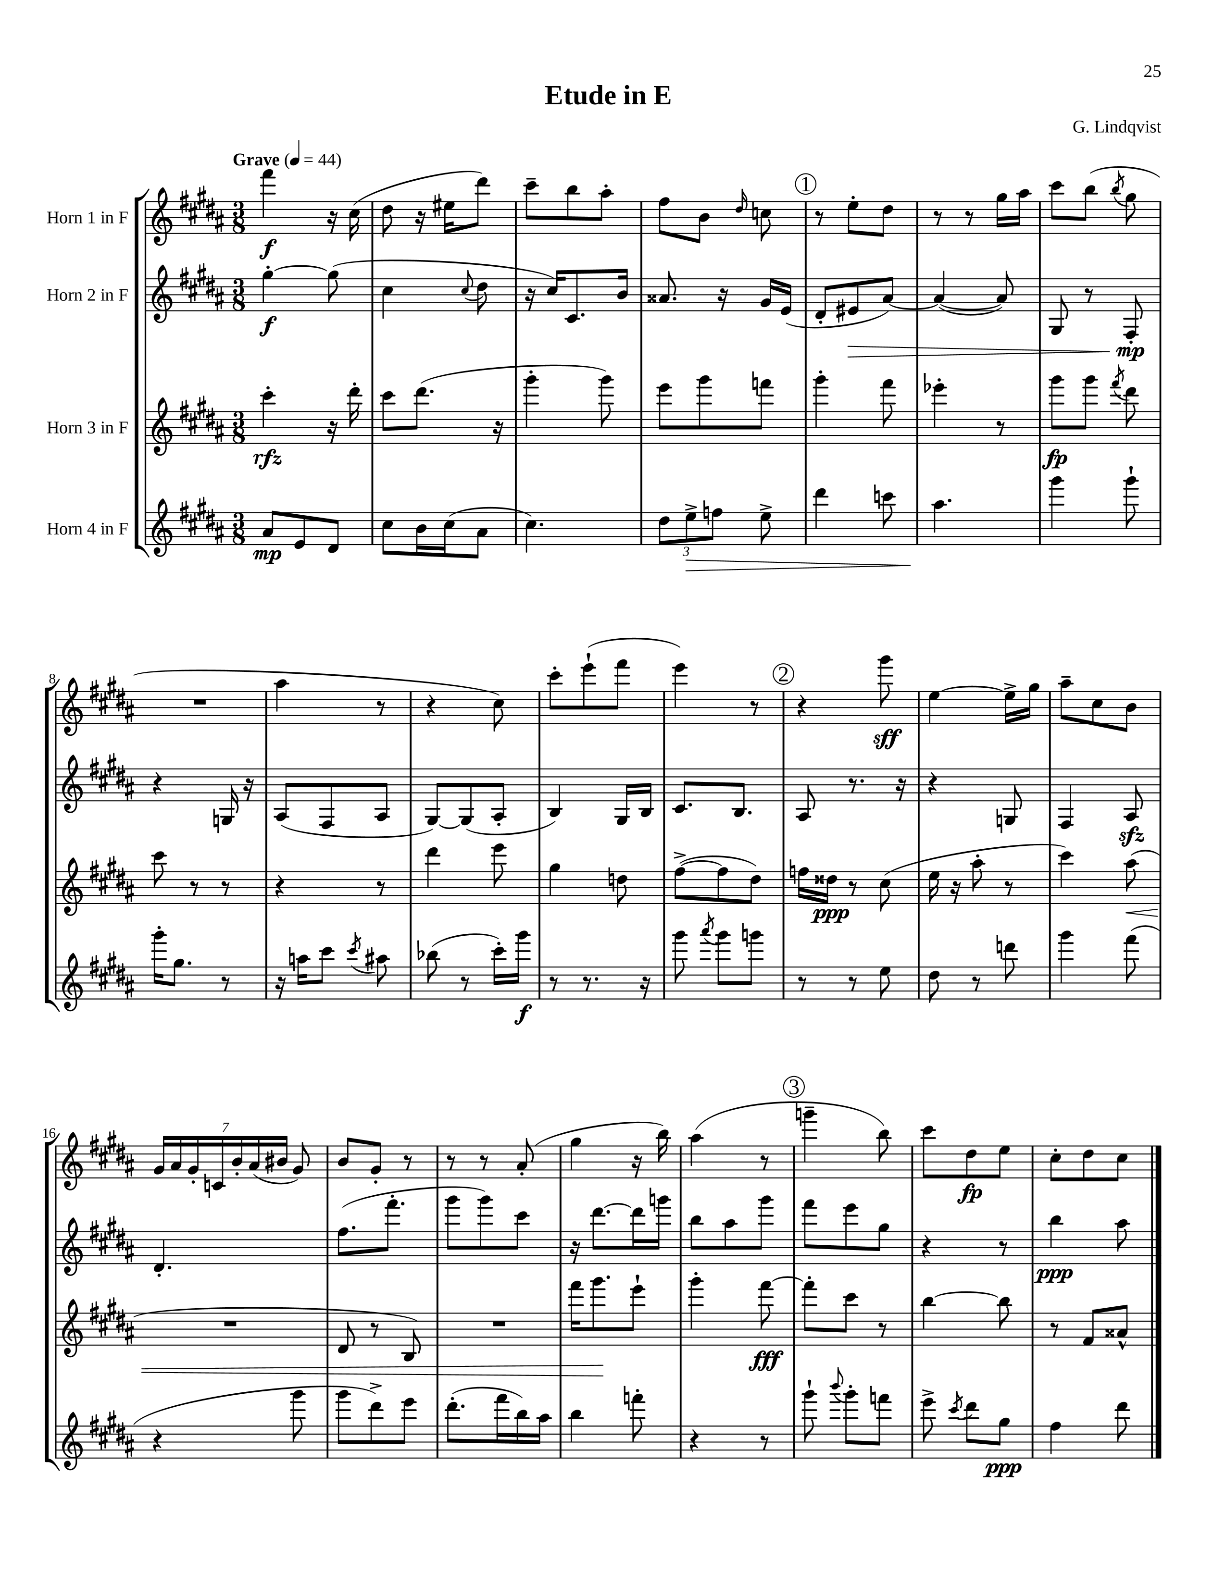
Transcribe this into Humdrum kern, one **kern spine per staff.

**kern	**kern	**kern	**kern
*staff4	*staff3	*staff2	*staff1
*clefG2	*clefG2	*clefG2	*clefG2
*k[f#c#g#d#a#]	*k[f#c#g#d#a#]	*k[f#c#g#d#a#]	*k[f#c#g#d#a#]
*M3/8	*M3/8	*M3/8	*M3/8
*MM44	*MM44	*MM44	*MM44
8a#	4ccc#'	[4gg#'	4fff#
8e	.	.	.
8d#	16r	(8gg#]	16r
.	16ddd#'	.	(16cc#
=	=	=	=
8cc#	8ccc#	4cc#	8dd#
16b	(8.ddd#	.	16r
(16cc#	.	.	16ee#
.	.	8qqcc#	.
8a#	.	8dd#	8ddd#)
.	16r	.	.
=	=	=	=
4.cc#)	4ggg#'	16r	8ccc#~
.	.	16cc#)	.
.	.	8.c#	8bb
.	8ggg#)	.	8aa#'
.	.	16b	.
=	=	=	=
12dd#	8eee	8.a##	8ff#
12ee^	.	.	.
.	8ggg#	.	8b
12ff	.	.	.
.	.	16r	.
.	.	.	16qqdd#
8ee^	8fff	16g#	8cc
.	.	(16e	.
=	=	=	=
4ddd#	4ggg#'	8d#'	8r
.	.	8e#	8ee'
8ccc	8fff#	[8a#)	8dd#
=	=	=	=
4.aa#	4eee-'	(4a#_	8r
.	.	.	8r
.	8r	8a#])	16gg#
.	.	.	16aa#
=	=	=	=
4ggg#	8ggg#	8G#	8ccc#
.	8ggg#	8r	(8bb
.	8qfff#	.	8qbb
8ggg#`	8ddd#	8F#'	8gg#
=	=	=	=
16ggg#'	8ccc#	4r	4.r
8.gg#	.	.	.
.	8r	.	.
8r	8r	16G	.
.	.	16r	.
=	=	=	=
16r	4r	(8A#	4aa#
16aa	.	.	.
8ccc#	.	8F#	.
8qccc#	.	.	.
8aa#	8r	8A#	8r
=	=	=	=
(8bb-	4ddd#	[8G#)	4r
8r	.	(8G#]	.
16ccc#')	8eee	8A#'	8cc#)
16ggg#	.	.	.
=	=	=	=
8r	4gg#	4B)	8ccc#'
8.r	.	.	(8eee`
.	8dd	16G#	8fff#
16r	.	16B	.
=	=	=	=
8ggg#	([8ff#^	8.c#	4eee)
8qaaa#	.	.	.
8ggg#	8ff#]	.	.
.	.	8.B	.
8ggg	8dd#)	.	8r
=	=	=	=
8r	16ff	8A#	4r
.	16dd##	.	.
8r	8r	8.r	.
8ee	(8cc#	.	8ggg#
.	.	16r	.
=	=	=	=
8dd#	16ee	4r	[4ee
.	16r	.	.
8r	8aa#'	.	.
8ddd	8r	8G	16ee^]
.	.	.	16gg#
=	=	=	=
4ggg#	4ccc#)	4F#	8aa#~
.	.	.	8cc#
(8fff#	(8aa#	8A#	8b
=	=	=	=
4r	4.r	4.d#'	28g#
.	.	.	28a#
.	.	.	28g#'
.	.	.	28c
.	.	.	28b'
.	.	.	(28a#
.	.	.	28b#
8ggg#	.	.	8g#)
=	=	=	=
8ggg#	8d#	(8.ff#	8b
8ddd#^)	8r	.	8g#'
.	.	8.fff#'	.
8eee	8B)	.	8r
=	=	=	=
(8.ddd#'	4.r	8ggg#	8r
.	.	8ggg#)	8r
16fff#	.	.	.
16bb)	.	8ccc#	(8a#'
16aa#	.	.	.
=	=	=	=
4bb	16fff#	16r	4gg#
.	8.ggg#	[8.ddd#	.
8fff'	8eee`	16ddd#]	16r
.	.	16ggg	16bb)
=	=	=	=
4r	4ggg#'	8bb	(4aa#
.	.	8aa#	.
8r	[8fff#	8ggg#	8r
=	=	=	=
8ggg#`	8fff#']	8fff#	4ggg~
8qqbbb	.	.	.
8ggg#'	8ccc#	8eee	.
8fff	8r	8gg#	8bb)
=	=	=	=
8eee^	[4bb	4r	8ccc#
8qccc#	.	.	.
8ddd#	.	.	8dd#
8gg#	8bb]	8r	8ee
=	=	=	=
4ff#	8r	4bb	8cc#'
.	8f#	.	8dd#
8ddd#	8a##^^	8aa#	8cc#
==	==	==	==
*-	*-	*-	*-
